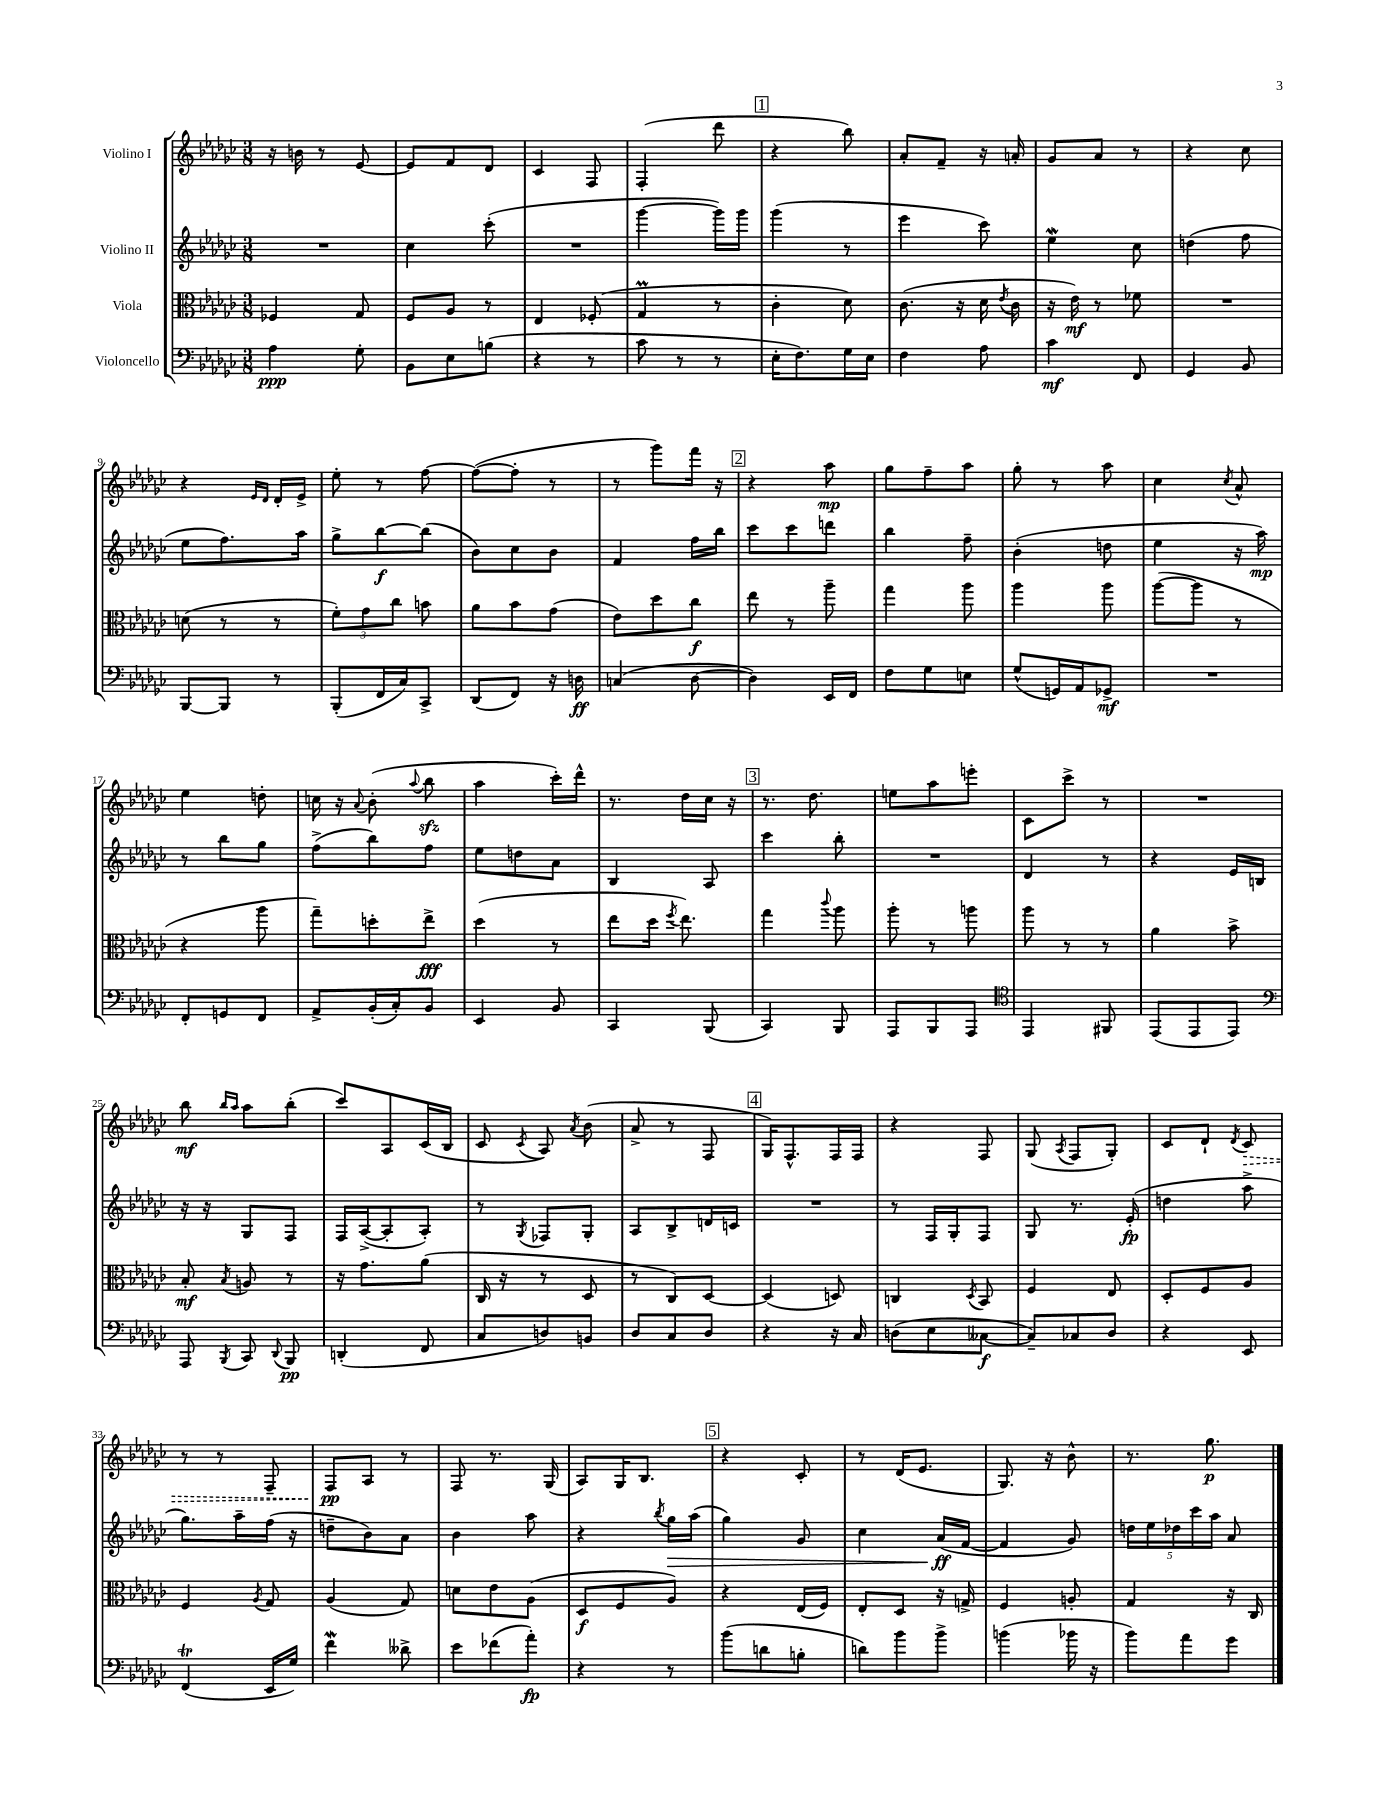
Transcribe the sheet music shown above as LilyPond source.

<<
\new StaffGroup <<
\new Staff = "s0" \with { instrumentName = "Violino I" } {
    \clef treble \key ges \major \numericTimeSignature \time 3/8
    \autoBeamOff r16 b'16 r8 ees'8~ |
    ees'8[ f'8 des'8] |
    ces'4 f8 |
    f4-.( des'''8 |
    \mark \markup { \box "1" } r4 bes''8) |
    aes'8[-. f'8]-- r16 a'16-. |
    ges'8[ aes'8] r8 |
    r4 ces''8 |
    r4 \grace { ees'16[ des'16] } des'16[-. ees'16]-> |
    ees''8-. r8 f''8~ |
    f''8[~( f''8]-. r8 |
    r8 ges'''8[) f'''16] r16 |
    \mark \markup { \box "2" } r4 aes''8\mp |
    ges''8[ f''8-- aes''8] |
    ges''8-. r8 aes''8 |
    ces''4 \acciaccatura { ces''8 } aes'8-^ |
    ees''4 d''8-. |
    c''16 r16 \appoggiatura { aes'8 } bes'8-.( \appoggiatura { aes''8 } bes''8\sfz |
    aes''4 ces'''16[-.) des'''16]-^ |
    r8. des''16[ ces''16] r16 |
    \mark \markup { \box "3" } r8. des''8. |
    e''8[ aes''8 e'''8]-. |
    ces'8[ ces'''8]-> r8 |
    R4. |
    bes''8\mf \grace { bes''16[ aes''16] } aes''8[ bes''8]-.( |
    ces'''8[) aes8 ces'16( bes16] |
    ces'8 \acciaccatura { ces'8 } aes8) \acciaccatura { aes'8 } bes'8( |
    aes'8-> r8 f8 |
    \mark \markup { \box "4" } ges16[) f8.-^ f16 f16] |
    r4 f8 |
    ges8( \acciaccatura { aes8 } f8[ ges8]-.) |
    ces'8[ des'8]-! \acciaccatura { des'8 } \once \override Hairpin.style = #'dashed-line ces'8\> |
    r8 r8 f8-- |
    f8[\pp\! aes8] r8 |
    f8 r8. ges16( |
    aes8[) ges16 bes8.] |
    \mark \markup { \box "5" } r4 ces'8-. |
    r8 des'16[( ees'8.] |
    ges8.) r16 bes'8-^ |
    r8. ges''8.\p \bar "|." |
}
\new Staff = "s1" \with { instrumentName = "Violino II" } {
    \clef treble \key ges \major \numericTimeSignature \time 3/8
    \autoBeamOff R4. |
    ces''4 ces'''8-.( |
    R4. |
    ges'''4~ ges'''16[) ges'''16] |
    \mark \markup { \box "1" } ges'''4( r8 |
    ees'''4 ces'''8) |
    ees''4\mordent ces''8 |
    d''4( f''8 |
    ees''8[ f''8.) aes''16] |
    ges''8[-> bes''8~\f bes''8]( |
    bes'8[) ces''8 bes'8] |
    f'4 f''16[ bes''16] |
    \mark \markup { \box "2" } ces'''8[ ces'''8 d'''8] |
    bes''4 f''8-- |
    bes'4-.( d''8 |
    ees''4 r16 aes''16\mp) |
    r8 bes''8[ ges''8] |
    f''8[->( bes''8) f''8] |
    ees''8[ d''8 aes'8] |
    bes4 aes8 |
    \mark \markup { \box "3" } ces'''4 bes''8-. |
    R4. |
    des'4 r8 |
    r4 ees'16[ b16] |
    r16 r16 ges8[ f8] |
    f16[ aes16~->( aes8-. aes8]-.) |
    r8 \acciaccatura { ges8 } fes8[ ges8]-. |
    aes8[ bes8-> d'16 c'16] |
    \mark \markup { \box "4" } R4. |
    r8 f16[ ges16-. f8] |
    ges8 r8. ees'16-.\fp( |
    d''4 aes''8-> |
    ges''8.[) aes''16-- f''16]( r16 |
    d''8[-- bes'8) aes'8] |
    bes'4 aes''8 |
    r4 \acciaccatura { bes''8 } ges''16[\> aes''16]( |
    \mark \markup { \box "5" } ges''4) ges'8 |
    ces''4 aes'16[\ff\!( f'16]~ |
    f'4 ges'8) |
    \tuplet 5/4 { d''16[ ees''16 des''16 ces'''16 aes''16] } aes'8 \bar "|." |
}
\new Staff = "s2" \with { instrumentName = "Viola" } {
    \clef alto \key ges \major \numericTimeSignature \time 3/8
    \autoBeamOff fes4 ges8 |
    f8[ aes8] r8 |
    ees4 fes8-.( |
    ges4\prall r8 |
    \mark \markup { \box "1" } ces'4-. des'8) |
    ces'8.( r16 des'16 \acciaccatura { ees'8 } ces'16 |
    r16 ees'16\mf) r8 fes'8 |
    R4. |
    d'8( r8 r8 |
    \tuplet 3/2 { f'8[-.) ges'8 ces''8] } b'8 |
    aes'8[ bes'8 ges'8]( |
    ees'8[) des''8 ces''8]\f |
    \mark \markup { \box "2" } ees''8 r8 aes''8-- |
    ges''4 aes''8 |
    aes''4 aes''8 |
    aes''8[~( aes''8] r8 |
    r4 aes''8 |
    ges''8[--) d''8-. ees''8]->\fff |
    des''4( r8 |
    ees''8[ des''16] \acciaccatura { f''8 } ees''8.) |
    \mark \markup { \box "3" } ges''4 \appoggiatura { ces'''8 } aes''8 |
    aes''8-. r8 a''8 |
    aes''8 r8 r8 |
    aes'4 bes'8-> |
    bes8-.\mf \acciaccatura { bes8 } a8 r8 |
    r16 ges'8.[ aes'8]( |
    ces16 r16 r8 des8 |
    r8 ces8[) des8]~ |
    \mark \markup { \box "4" } des4( d8) |
    c4 \acciaccatura { des8 } bes,8 |
    f4 ees8 |
    des8[-. f8 aes8] |
    f4 \acciaccatura { aes8 } ges8 |
    aes4( ges8) |
    d'8[ ees'8 aes8]( |
    des8[\f f8 aes8]) |
    \mark \markup { \box "5" } r4 ees16[( f16]) |
    ees8[-. des8] r16 g16-> |
    f4 a8-. |
    ges4 r16 ces16 \bar "|." |
}
\new Staff = "s3" \with { instrumentName = "Violoncello" } {
    \clef bass \key ges \major \numericTimeSignature \time 3/8
    \autoBeamOff aes4\ppp ges8-. |
    bes,8[ ees8 b8]( |
    r4 r8 |
    ces'8 r8 r8 |
    \mark \markup { \box "1" } ees16[-. f8.) ges16 ees16] |
    f4 aes8 |
    ces'4\mf f,8 |
    ges,4 bes,8 |
    bes,,8[~ bes,,8] r8 |
    bes,,8[-.( f,16 ces16) ces,8]-> |
    des,8[( f,8]) r16 d16\ff |
    c4( des8~ |
    \mark \markup { \box "2" } des4) ees,16[ f,16] |
    f8[ ges8 e8] |
    ges8[-^( g,16) aes,16 ges,8]->\mf |
    R4. |
    f,8[-. g,8 f,8] |
    aes,8[-> bes,16-.( ces16-.) bes,8] |
    ees,4 bes,8 |
    ces,4 bes,,8( |
    \mark \markup { \box "3" } ces,4) bes,,8 |
    aes,,8[ bes,,8 aes,,8] |
    \clef tenor ees,4 fis,8 |
    ees,8[( ees,8 ees,8]) |
    \clef bass aes,,8 \acciaccatura { bes,,8 } ces,8 \appoggiatura { des,8 } bes,,8\pp |
    d,4-.( f,8 |
    ces8[ d8) b,8] |
    des8[ ces8 des8] |
    \mark \markup { \box "4" } r4 r16 ces16 |
    d8[( ees8 ceses8]~\f |
    ceses8[--) ces8 des8] |
    r4 ees,8 |
    f,4\trill( ees,16[ ges16]) |
    f'4\mordent deses'8-> |
    ees'8[ fes'8( aes'8]-.\fp) |
    r4 r8 |
    \mark \markup { \box "5" } bes'8[( d'8 b8]-. |
    d'8[) bes'8 bes'8]-> |
    b'4( bes'16 r16 |
    bes'8[) aes'8 ges'8] \bar "|." |
}
>>
>>
